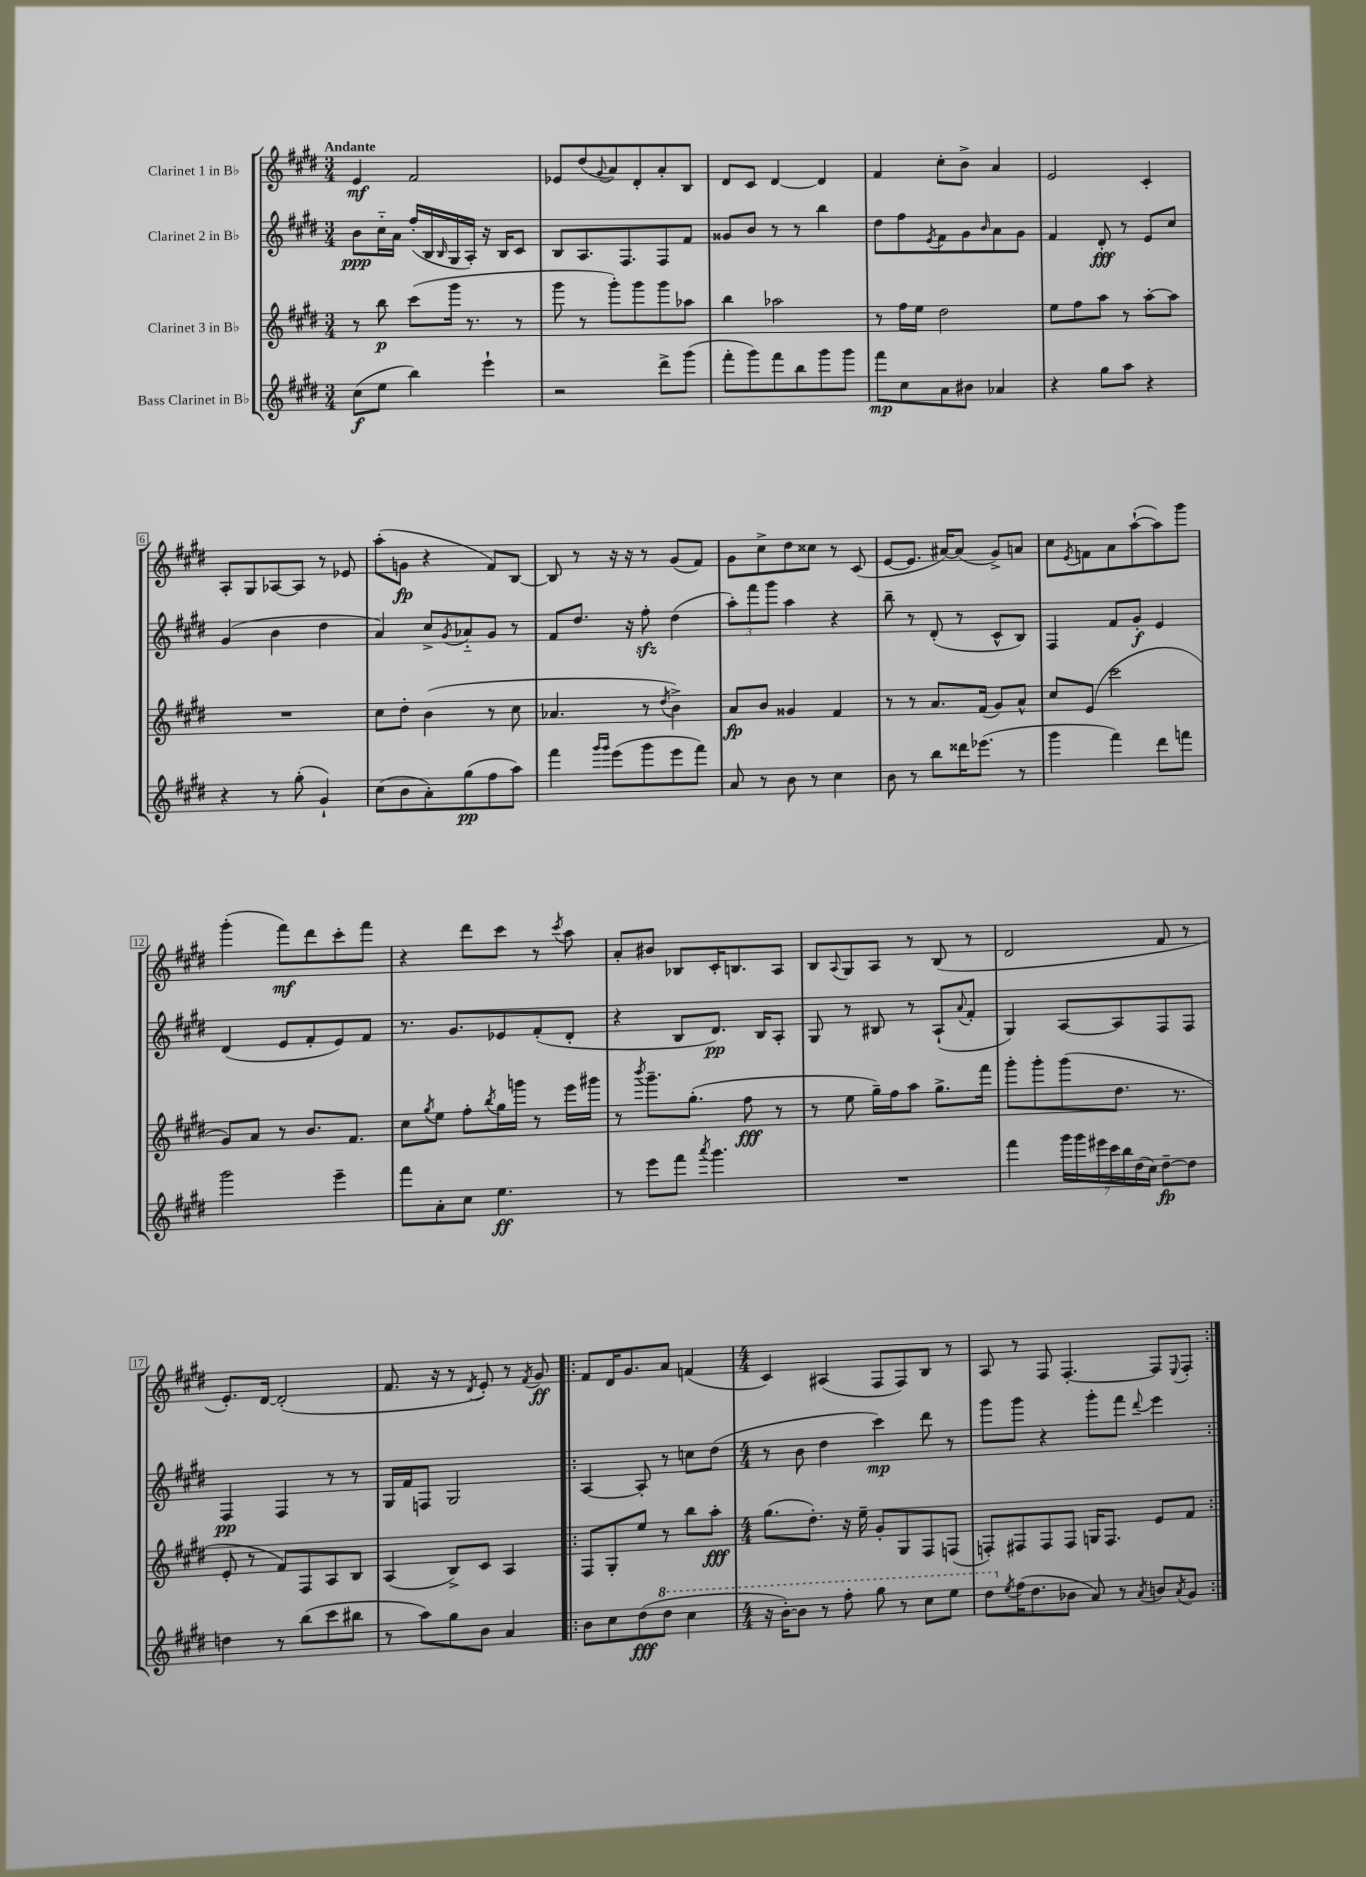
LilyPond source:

<<
\new StaffGroup <<
\new Staff = "s0" \with { instrumentName = "Clarinet 1 in Bb" } {
    \clef treble \key e \major \numericTimeSignature \time 3/4 \tempo "Andante"
    e'4\mf fis'2 |
    ees'8 dis''8( \appoggiatura { gis'8 } a'8) dis'8-. a'8-. b8 |
    dis'8 cis'8 dis'4~ dis'4 |
    fis'4 cis''8-. b'8-> a'4 |
    e'2 cis'4-. |
    a8-. gis8 aes8~ aes8 r8 ees'8 |
    a''8-.( g'8\fp r4 fis'8) b8~ |
    b8 r8 r16 r16 r8 gis'8( fis'8) |
    gis'8 cis''8-> dis''8 cisis''8 r8 cis'8( |
    e'8~ e'8. ais'16~) ais'8( gis'8->) a'8 |
    cis''8 \acciaccatura { e'8 } f'8 a'8 a''8~-!( a''8) gis'''8 |
    gis'''4-.( fis'''8\mf) dis'''8 cis'''8-. fis'''8 |
    r4 dis'''8 cis'''8 r8 \acciaccatura { cis'''8 } a''8 |
    a'8-. bis'8 bes8 cis'16-. b8. a8 |
    b8 \appoggiatura { a8 } gis8 a8 r8 b8( r8 |
    dis'2 fis'8 r8 |
    e'8.-.) dis'16~ dis'2-.( |
    fis'8. r16 r8 \acciaccatura { dis'8 } e'8-.) r8 \acciaccatura { fis'8 } gis'8\ff |
    \repeat volta 2 { fis'8 dis'16 gis'8. a'8 f'4( |
    \numericTimeSignature \time 4/4 cis'4) ais4( fis8 fis8) b8 r8 |
    a8 r8 fis8 fis4.~-. fis8 \appoggiatura { e8 } fis8-. | }
}
\new Staff = "s1" \with { instrumentName = "Clarinet 2 in Bb" } {
    \clef treble \key e \major \numericTimeSignature \time 3/4
    b'8\ppp cis''16-_ a'16 fis''16-.( b16 \grace { b16 } gis16 a16-.) r16 b16 cis'8 |
    b8 a8. fis8. fis8 fis'8 |
    gisis'8 b'8 r8 r8 b''4 |
    dis''8 fis''8 \acciaccatura { e'8 } fis'8 gis'8 \grace { b'16 } a'8 gis'8 |
    fis'4 dis'8-.\fff r8 e'8 cis''8 |
    gis'4( b'4 dis''4 |
    a'4) cis''8-> \acciaccatura { gis'8 } aes'8-_ gis'8 r8 |
    fis'8 dis''8. r16 fis''8-.\sfz dis''4( |
    \tuplet 3/2 { a''8-.) fis'''8 gis'''8 } a''4 r4 |
    b''8-- r8 dis'8-.( r8 cis'8-^ b8) |
    fis4 fis'8 gis'8-.\f e'4 |
    dis'4( e'8 fis'8-. e'8) fis'8 |
    r8. gis'8. ees'8 fis'8-.( dis'8-. |
    r4 b8 dis'8.\pp) b16 a8-. |
    gis8 r8 bis8 r8 a8-!( \appoggiatura { a'8 } fis'8-. |
    gis4) a8~ a8 fis8 fis8 |
    fis4\pp fis4 r8 r8 |
    gis16 fis'16 f8 gis2 |
    \repeat volta 2 { a4~ a8-. r8 c''8 dis''8( |
    \numericTimeSignature \time 4/4 r8 b'8 dis''4 cis'''4\mp) dis'''8 r8 |
    gis'''8 gis'''8 r4 gis'''8-. fis'''8 \appoggiatura { dis'''8 } e'''4 | }
}
\new Staff = "s2" \with { instrumentName = "Clarinet 3 in Bb" } {
    \clef treble \key e \major \numericTimeSignature \time 3/4
    r8 b''8\p cis'''8( gis'''16 r8. r8 |
    gis'''8 r8 gis'''8-.) gis'''8 gis'''8 aes''8 |
    b''4 aes''2 |
    r8 fis''16 e''16 dis''2 |
    e''8 fis''8 a''8 r8 a''8~-. a''8 |
    R2. |
    cis''8 dis''8-. b'4( r8 cis''8 |
    aes'4. r8 \acciaccatura { dis''8 } b'4->) |
    a'8\fp b'8 gisis'4 fis'4 |
    r8 r8 a'8. fis'16( gis'8) a'8-^ |
    cis''8 e'8( cis'''2 |
    gis'8) a'8 r8 b'8. fis'8. |
    cis''8 \acciaccatura { gis''8 } e''8 fis''8-. \acciaccatura { b''8 } gis''16 g'''16 r8 e'''16 gis'''16 |
    r8 \acciaccatura { b'''8 } gis'''8.-- gis''8.-.( fis''8\fff r8 |
    r8 e''8 gis''16--) fis''16 a''8 gis''8.-> fis'''16 |
    gis'''8-. gis'''8-. gis'''8( dis''8. r8. |
    e'8-. r8 fis'8) fis8 a8 b8 |
    a4( b8->) cis'8 a4 |
    \repeat volta 2 { fis8 gis8-. e''8 r8 b''8 a''8-.\fff |
    \numericTimeSignature \time 4/4 gis''8.( dis''8.-.) r16 e''16-- gis'8-. gis8 fis8 f8( |
    f8-.) fis8 fis8 fis8 g16 fis8. e'8 fis'8 | }
}
\new Staff = "s3" \with { instrumentName = "Bass Clarinet in Bb" } {
    \clef treble \key e \major \numericTimeSignature \time 3/4
    cis''8\f( e''8 b''4) e'''4-! |
    r2 dis'''8-> gis'''8( |
    fis'''8-. gis'''8) fis'''8 b''8 gis'''8 gis'''8 |
    fis'''8\mp cis''8 a'8 bis'8 aes'4 |
    r4 gis''8 a''8 r4 |
    r4 r8 gis''8-.( gis'4-!) |
    cis''8( b'8 a'8-.) gis''8\pp( fis''8 a''8) |
    fis'''4 \grace { gis'''16 gis'''16 } e'''8( gis'''8 e'''8 fis'''8) |
    a'8 r8 b'8 r8 cis''4 |
    b'8 r8 b''8 disis'''16 ees'''8.( r8 |
    gis'''4 fis'''4) dis'''8 f'''8 |
    gis'''2 e'''4-- |
    fis'''8 a'8-. cis''8 e''4.\ff |
    r8 e'''8 fis'''8 \acciaccatura { a'''8 } gis'''4. |
    R2. |
    fis'''4 \tuplet 7/4 { gis'''16 gis'''16 eis'''16 cis'''16 b''16 dis''16( cis''16) } dis''8~--\fp dis''8 |
    d''4 r8 b''8( cis'''8 bis''8 |
    r8 a''8) gis''8 b'8 a'4 |
    \repeat volta 2 { b'8 cis''8 dis''8\fff( \ottava #1 dis'''8 cis'''4 |
    \numericTimeSignature \time 4/4 r16 b''16~-.) b''8 r8 fis'''8-. gis'''8 r8 cis'''8 e'''8 |
    dis'''8 \ottava #0 \acciaccatura { e''8 } fis''16( dis''8. bes'8 a'8) r8 \acciaccatura { a'8 } b'8 \acciaccatura { a'8 } gis'8 | }
}
>>
>>
\layout { \context { \Score \override BarNumber.stencil = #(make-stencil-boxer 0.1 0.3 ly:text-interface::print) } }
